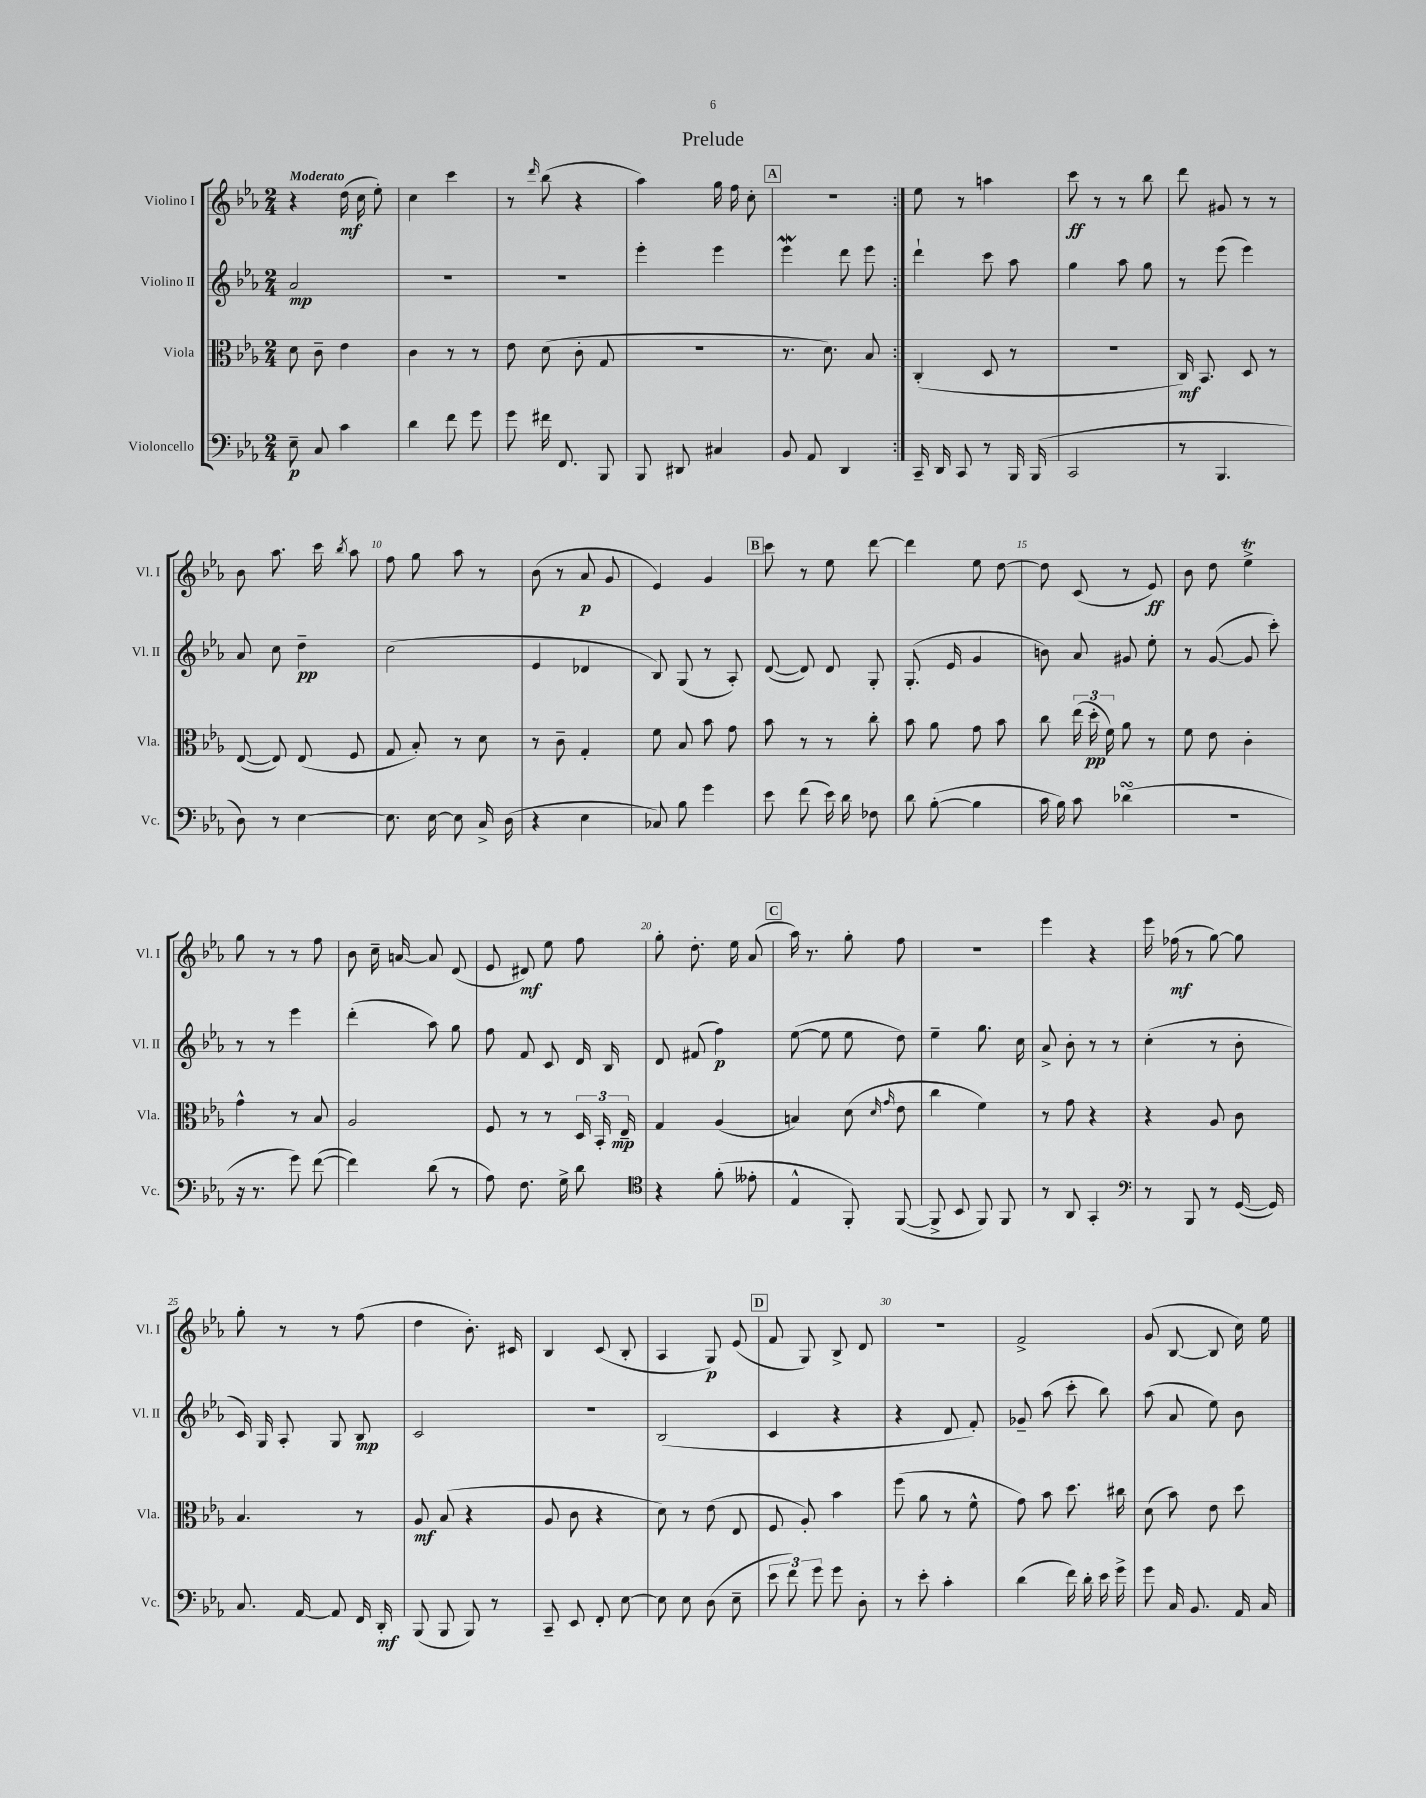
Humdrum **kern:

**kern	**dynam	**kern	**dynam	**kern	**dynam	**kern	**dynam
*part4	*part4	*part3	*part3	*part2	*part2	*part1	*part1
*staff4	*staff4	*staff3	*staff3	*staff2	*staff2	*staff1	*staff1
*I"Violoncello	*	*I"Viola	*	*I"Violino II	*	*I"Violino I	*
*I'Vc.	*	*I'Vla.	*	*I'Vl. II	*	*I'Vl. I	*
*clefF4	*	*clefC3	*	*clefG2	*	*clefG2	*
*k[b-e-a-]	*	*k[b-e-a-]	*	*k[b-e-a-]	*	*k[b-e-a-]	*
*M2/4	*	*M2/4	*	*M2/4	*	*M2/4	*
=1	=1	=1	=1	=1	=1	=1	=1
!	!	!	!	!	!	!LO:TX:a:B:t=Moderato	!
8E-~\	p	8d\	.	2a-/	mp	4r	.
8C/	.	8c~\	.	.	.	.	.
4c\	.	4e-\	.	.	.	(16dd\	mf
.	.	.	.	.	.	16cc\	.
.	.	.	.	.	.	8ee-'\)	.
=2	=2	=2	=2	=2	=2	=2	=2
4d\	.	4c\	.	2r	.	4cc\	.
8f\	.	8r	.	.	.	4ccc\	.
8g\	.	8r	.	.	.	.	.
=3	=3	=3	=3	=3	=3	=3	=3
8g\	.	8e-\	.	2r	.	8r	.
.	.	.	.	.	.	16qqddd/	.
16f#X\	.	(8d\	.	.	.	(8bb-\	.
8.FF/	.	.	.	.	.	.	.
.	.	8c'\	.	.	.	4r	.
8BBB-/	.	8G/	.	.	.	.	.
=4	=4	=4	=4	=4	=4	=4	=4
8BBB-/	.	2r	.	4eee-'\	.	4aa-\)	.
8DD#X/	.	.	.	.	.	.	.
4C#X/	.	.	.	4eee-\	.	16gg\	.
.	.	.	.	.	.	16ff\	.
.	.	.	.	.	.	8cc'\	.
!!LO:REH:place=s1:t=A
=5	=5	=5	=5	=5	=5	=5	=5
8BB-/	.	8.r	.	4eee-w\	.	2r	.
8AA-/	.	.	.	.	.	.	.
.	.	8.d\)	.	.	.	.	.
4DD/	.	.	.	8ddd\	.	.	.
.	.	8B-/	.	8eee-\	.	.	.
=6:|!	=6:|!	=6:|!	=6:|!	=6:|!	=6:|!	=6:|!	=6:|!
16CC~/	.	(4C'/	.	4ddd`\	.	8ee-\	.
16DD/	.	.	.	.	.	.	.
8CC/	.	.	.	.	.	8r	.
8r	.	8D/	.	8ccc\	.	4aan\	.
16BBB-/	.	8r	.	8aa-\	.	.	.
(16BBB-/	.	.	.	.	.	.	.
=7	=7	=7	=7	=7	=7	=7	=7
2CC/	.	2r	.	4gg\	.	8ccc\	ff
.	.	.	.	.	.	8r	.
.	.	.	.	8aa-\	.	8r	.
.	.	.	.	8gg\	.	8bb-\	.
=8	=8	=8	=8	=8	=8	=8	=8
8r	.	16C/)	mf	8r	.	8ddd\	.
.	.	8.BB-/	.	.	.	.	.
4.BBB-/	.	.	.	(8eee-\	.	8g#X/	.
.	.	8D/	.	4eee-\)	.	8r	.
.	.	8r	.	.	.	8r	.
!!LO:LB:g=z
=9	=9	=9	=9	=9	=9	=9	=9
8D\)	.	([8E-/	.	8a-/	.	8b-\	.
8r	.	8E-/])	.	8cc\	.	8.aa-\	.
[4E-\	.	(8E-/	.	4dd~\	pp	.	.
.	.	.	.	.	.	16ccc\	.
.	.	.	.	.	.	8qbb-/	.
.	.	8F/	.	.	.	8aa-\	.
=10	=10	=10	=10	=10	=10	=10	=10
8.E-\]	.	8G/	.	(2cc\	.	8ff\	.
.	.	8B-'/)	.	.	.	8gg\	.
[16E-\	.	.	.	.	.	.	.
8E-\]	.	8r	.	.	.	8aa-\	.
16C^/	.	8d\	.	.	.	8r	.
(16D\	.	.	.	.	.	.	.
=11	=11	=11	=11	=11	=11	=11	=11
4r	.	8r	.	4e-/	.	(8b-\	.
.	.	8c~\	.	.	.	8r	.
4E-\	.	4G'/	.	4d-X/	.	8a-/	p
.	.	.	.	.	.	8g/	.
=12	=12	=12	=12	=12	=12	=12	=12
8C-X/)	.	8f\	.	8B-/)	.	4e-/)	.
8B-\	.	8B-/	.	(8G/	.	.	.
4g\	.	8b-\	.	8r	.	4g/	.
.	.	8g\	.	8A-'/)	.	.	.
!!LO:REH:place=s1:t=B
=13	=13	=13	=13	=13	=13	=13	=13
8e-\	.	8b-\	.	([8d/	.	8ccc\	.
(8f\	.	8r	.	8d/])	.	8r	.
16e-\)	.	8r	.	8d/	.	8ee-\	.
16d\	.	.	.	.	.	.	.
8F-X\	.	8cc'\	.	8G'/	.	[8ddd\	.
=14	=14	=14	=14	=14	=14	=14	=14
8d\	.	8b-\	.	(8.G'/	.	4ddd\]	.
([8B-'\	.	8a-\	.	.	.	.	.
.	.	.	.	16e-/	.	.	.
4B-\]	.	8g\	.	4g/	.	8ee-\	.
.	.	8b-\	.	.	.	[8dd\	.
=15	=15	=15	=15	=15	=15	=15	=15
16c\	.	8cc\	.	8bn\)	.	8dd\]	.
16B-\)	.	.	.	.	.	.	.
8c\	.	(24ee-\	.	8a-/	.	(8c/	.
.	.	24dd'\	pp	.	.	.	.
.	.	24f\)	.	.	.	.	.
(4d-XsSSs\	.	8a-\	.	8g#X/	.	8r	.
.	.	8r	.	8ee-'\	.	8e-/)	ff
=16	=16	=16	=16	=16	=16	=16	=16
2r	.	8f\	.	8r	.	8b-\	.
.	.	8e-\	.	([8g/	.	8dd\	.
.	.	4c'\	.	8g/]	.	4ee-T^\	.
.	.	.	.	8ccc'\)	.	.	.
!!LO:LB:g=z
=17	=17	=17	=17	=17	=17	=17	=17
16r	.	4g^^\	.	8r	.	8gg\	.
8.r	.	.	.	.	.	.	.
.	.	.	.	8r	.	8r	.
8g\)	.	8r	.	4eee-\	.	8r	.
([8f\	.	8B-/	.	.	.	8ff\	.
=18	=18	=18	=18	=18	=18	=18	=18
4f\])	.	2A-/	.	(4ddd'\	.	8b-\	.
.	.	.	.	.	.	16cc~\	.
.	.	.	.	.	.	[16an/	.
(8d\	.	.	.	8aa-\)	.	8a/]	.
8r	.	.	.	8gg\	.	(8d/	.
=19	=19	=19	=19	=19	=19	=19	=19
8A-\)	.	8F/	.	8ff\	.	8e-/	.
8.F\	.	8r	.	8f/	.	8d#X/)	mf
.	.	8r	.	8c/	.	8ee-\	.
16G^\	.	.	.	.	.	.	.
8d\	.	24D/	.	16d/	.	8ff\	.
.	.	24BB-'/	.	.	.	.	.
.	.	.	.	16B-/	.	.	.
.	.	24E-~/	mp	.	.	.	.
=20	=20	=20	=20	=20	=20	=20	=20
*clefC4	*	*	*	*	*	*	*
4r	.	4G/	.	8d/	.	8gg'\	.
.	.	.	.	(8f#X/	.	8.dd'\	.
(8f'\	.	(4A-/	.	4ff\)	p	.	.
.	.	.	.	.	.	16ee-\	.
8e--X'\	.	.	.	.	.	(8a-/	.
!!LO:REH:place=s1:t=C
=21	=21	=21	=21	=21	=21	=21	=21
4E-^^/	.	4Bn/)	.	([8ee-\	.	16aa-\)	.
.	.	.	.	.	.	8.r	.
.	.	.	.	8ee-\]	.	.	.
8FF'/)	.	(8d\	.	8ee-\	.	8gg'\	.
.	.	16qqd/	.	.	.	.	.
.	.	16qqg/	.	.	.	.	.
([8FF/	.	8e-\	.	8dd\)	.	8ff\	.
=22	=22	=22	=22	=22	=22	=22	=22
8FF^/]	.	4cc\	.	4ee-~\	.	2r	.
8BB-/	.	.	.	.	.	.	.
8FF/)	.	4f\)	.	8.gg\	.	.	.
8FF/	.	.	.	.	.	.	.
.	.	.	.	16cc\	.	.	.
=23	=23	=23	=23	=23	=23	=23	=23
8r	.	8r	.	8a-^/	.	4eee-\	.
8AA-/	.	8g\	.	8b-'\	.	.	.
4GG'/	.	4r	.	8r	.	4r	.
.	.	.	.	8r	.	.	.
=24	=24	=24	=24	=24	=24	=24	=24
*clefF4	*	*	*	*	*	*	*
8r	.	4r	.	(4cc'\	.	16eee-\	.
.	.	.	.	.	.	(16ff-X\	mf
8BBB-/	.	.	.	.	.	8r	.
8r	.	8A-/	.	8r	.	[8gg\)	.
([16GG/	.	8c\	.	8b-'\	.	8gg\]	.
16GG/])	.	.	.	.	.	.	.
!!LO:LB:g=z
=25	=25	=25	=25	=25	=25	=25	=25
8.C/	.	4.B-/	.	16c/)	.	8gg'\	.
.	.	.	.	16G/	.	.	.
.	.	.	.	8A-'/	.	8r	.
[16AA-/	.	.	.	.	.	.	.
8AA-/]	.	.	.	8G/	.	8r	.
16FF/	.	8r	.	8B-/	mp	(8ff\	.
16DD'/	mf	.	.	.	.	.	.
=26	=26	=26	=26	=26	=26	=26	=26
(8BBB-/	.	8A-/	mf	2c/	.	4dd\	.
8BBB-/	.	(8B-/	.	.	.	.	.
8BBB-/)	.	4r	.	.	.	8.b-'\)	.
8r	.	.	.	.	.	.	.
.	.	.	.	.	.	16c#X/	.
=27	=27	=27	=27	=27	=27	=27	=27
8CC~/	.	8A-/	.	2r	.	4B-/	.
8EE-/	.	8c\	.	.	.	.	.
8FF'/	.	4r	.	.	.	(8c/	.
[8E-\	.	.	.	.	.	8B-'/	.
=28	=28	=28	=28	=28	=28	=28	=28
8E-\]	.	8d\)	.	(2B-/	.	4A-/	.
8E-\	.	8r	.	.	.	.	.
(8D\	.	(8e-\	.	.	.	8G/)	p
8E-~\	.	8E-/	.	.	.	(8e-/	.
!!LO:REH:place=s1:t=D
=29	=29	=29	=29	=29	=29	=29	=29
12e-\	.	8F/	.	4c/	.	8f/	.
12f\)	.	.	.	.	.	.	.
.	.	8A-'/)	.	.	.	8G/)	.
12g\	.	.	.	.	.	.	.
8g\	.	4b-\	.	4r	.	8B-^/	.
8D'\	.	.	.	.	.	8d/	.
=30	=30	=30	=30	=30	=30	=30	=30
8r	.	(8ff\	.	4r	.	2r	.
8e-'\	.	8a-\	.	.	.	.	.
4c'\	.	8r	.	8d/	.	.	.
.	.	8f^^\	.	8f'/)	.	.	.
=31	=31	=31	=31	=31	=31	=31	=31
(4d\	.	8g\)	.	8g-X~/	.	2f^/	.
.	.	8b-\	.	(8aa-\	.	.	.
16f\)	.	8.dd\	.	8ccc'\	.	.	.
16d'\	.	.	.	.	.	.	.
16e-\	.	.	.	8bb-\)	.	.	.
16g^\	.	16cc#X\	.	.	.	.	.
=32	=32	=32	=32	=32	=32	=32	=32
8g\	.	(8d\	.	(8aa-\	.	(8g/	.
16C/	.	8b-\)	.	8a-/	.	[8B-/	.
8.BB-/	.	.	.	.	.	.	.
.	.	8e-\	.	8ee-\)	.	8B-/]	.
16AA-/	.	8dd\	.	8b-\	.	16cc\)	.
16C/	.	.	.	.	.	16ee-\	.
==	==	==	==	==	==	==	==
*-	*-	*-	*-	*-	*-	*-	*-
